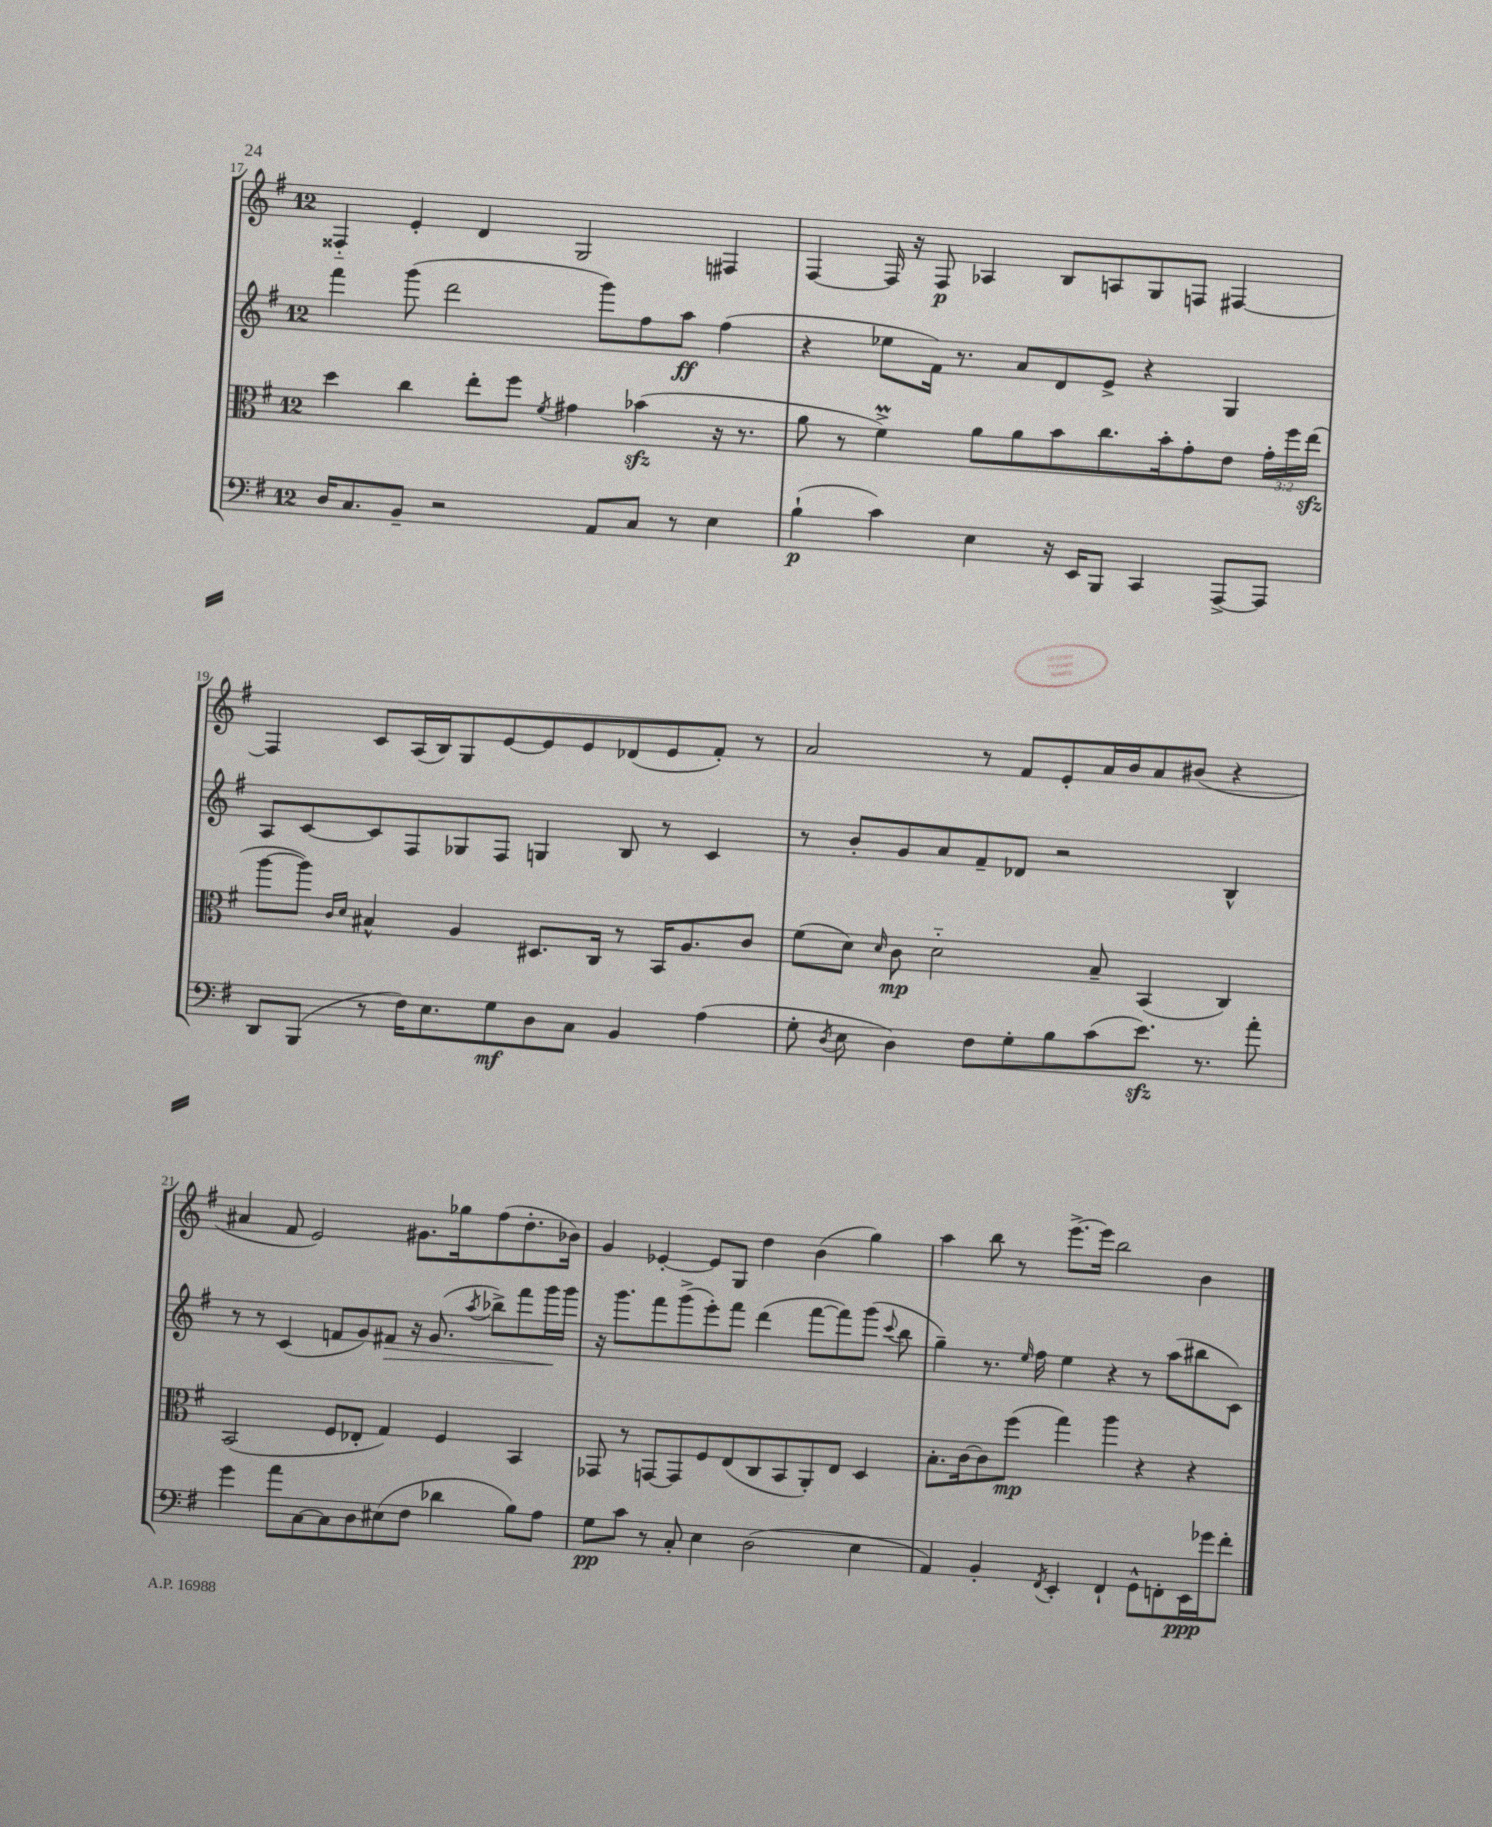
<<
\new StaffGroup <<
\new Staff = "s0" {
    \clef treble \key g \major \once \override Staff.TimeSignature.style = #'single-digit \time 12/8
    \autoBeamOff fisis4-_ e'4-. d'4 g2 fis4 |
    fis4~ fis16 r16 fis8\p aes4 b8[ a8 g8 f8] fis4~ |
    fis4 c'8[ a16( b16) g8 e'8~ e'8 e'8 des'8( e'8 fis'8]-.) r8 |
    a'2 r8 fis'8[ e'8-. a'16 b'16 a'8 bis'8]( r4 |
    ais'4 fis'8 e'2) gis'8.[ ges''16 fis''8( d''8.-. bes'16]) |
    g'4 ees'4~-. ees'8[ g8] d''4 b'4( g''4) |
    a''4 b''8 r8 e'''8.[~-> e'''16] b''2 b'4 \bar "|." |
}
\new Staff = "s1" {
    \clef treble \key g \major \once \override Staff.TimeSignature.style = #'single-digit \time 12/8
    \autoBeamOff fis'''4 g'''8( d'''2 g'''8[) fis''8 a''8]\ff fis''4( |
    r4 ees''8[ fis'16]) r8. a'8[ d'8 e'8]-> r4 g4 |
    a8[ c'8~ c'8 fis8 ges8 fis8] g4 b8 r8 c'4 |
    r8 b'8[-. g'8 a'8 fis'8-- des'8] r2 b4-^ |
    r8 r8 c'4( f'8[ g'8) fis'8]\> r16 g'8.( \acciaccatura { a''8 } bes''8[->) fis'''8 g'''16\! g'''16] |
    r16 g'''8.[ fis'''8 g'''8->( e'''8-.) fis'''8] d'''4( fis'''8[~ fis'''8) g'''8]( \appoggiatura { c'''8 } b''8 |
    g''4--) r8. \grace { e''16 } fis''16 e''4 r4 r8 a''8[( bis''8 c'8]) \bar "|." |
}
\new Staff = "s2" {
    \clef alto \key g \major \once \override Staff.TimeSignature.style = #'single-digit \time 12/8 \override Staff.TupletNumber.text = #tuplet-number::calc-fraction-text
    \autoBeamOff d''4 c''4 e''8[-. fis''8] \acciaccatura { fis'8 } gis'4 bes'4\sfz( r16 r8. |
    a'8 r8 fis'4->\prall) a'8[ a'8 b'8 c''8. b'16-. g'8-. e'8] \tuplet 3/2 { g'16[-. fis''16 e''16]\sfz( } |
    a''8[~ a''8]) \grace { c'16[ d'16] } bis4-^ a4 dis8.[ c16] r8 b,16[ a8. c'8] |
    fis'8[( d'8]) \grace { d'16 } c'8\mp d'2-_ b8-- b,4( c4) |
    b,2( fis8[ ees8]-. g4) fis4 b,4 |
    ges,8 r8 g,8[~ g,8 fis8 e8( c8 b,8 a,8-.) e8] d4 |
    b8.[-. c'16~ c'8 fis''8]\mp( g''4) a''4 r4 r4 \bar "|." |
}
\new Staff = "s3" {
    \clef bass \key g \major \once \override Staff.TimeSignature.style = #'single-digit \time 12/8
    \autoBeamOff d16[ c8. b,8]-- r2 a,8[ c8] r8 e4 |
    b4-!\p( c'4) e4 r16 e,16[ b,,8] c,4 a,,8[~-> a,,8] |
    d,8[ b,,8]( r8 fis16[) e8. g8\mf d8 c8] b,4 a4( |
    g8-. \acciaccatura { d8 } e8 d4) fis8[ g8-. b8 c'8( e'8.]\sfz) r8. a'8-. |
    g'4 a'8[ c8~ c8 d8 eis8( fis8] des'4 b8[) a8] |
    g8[\pp c'8] r8 c8-. e4 d2( e4 |
    a,4) b,4-. \acciaccatura { fis,8 } e,4-. fis,4-! g,8[-^ f,8-. e,16\ppp ges'16 fis'8]-. \bar "|." |
}
>>
>>
\layout { \context { \Score currentBarNumber = #17 } }
